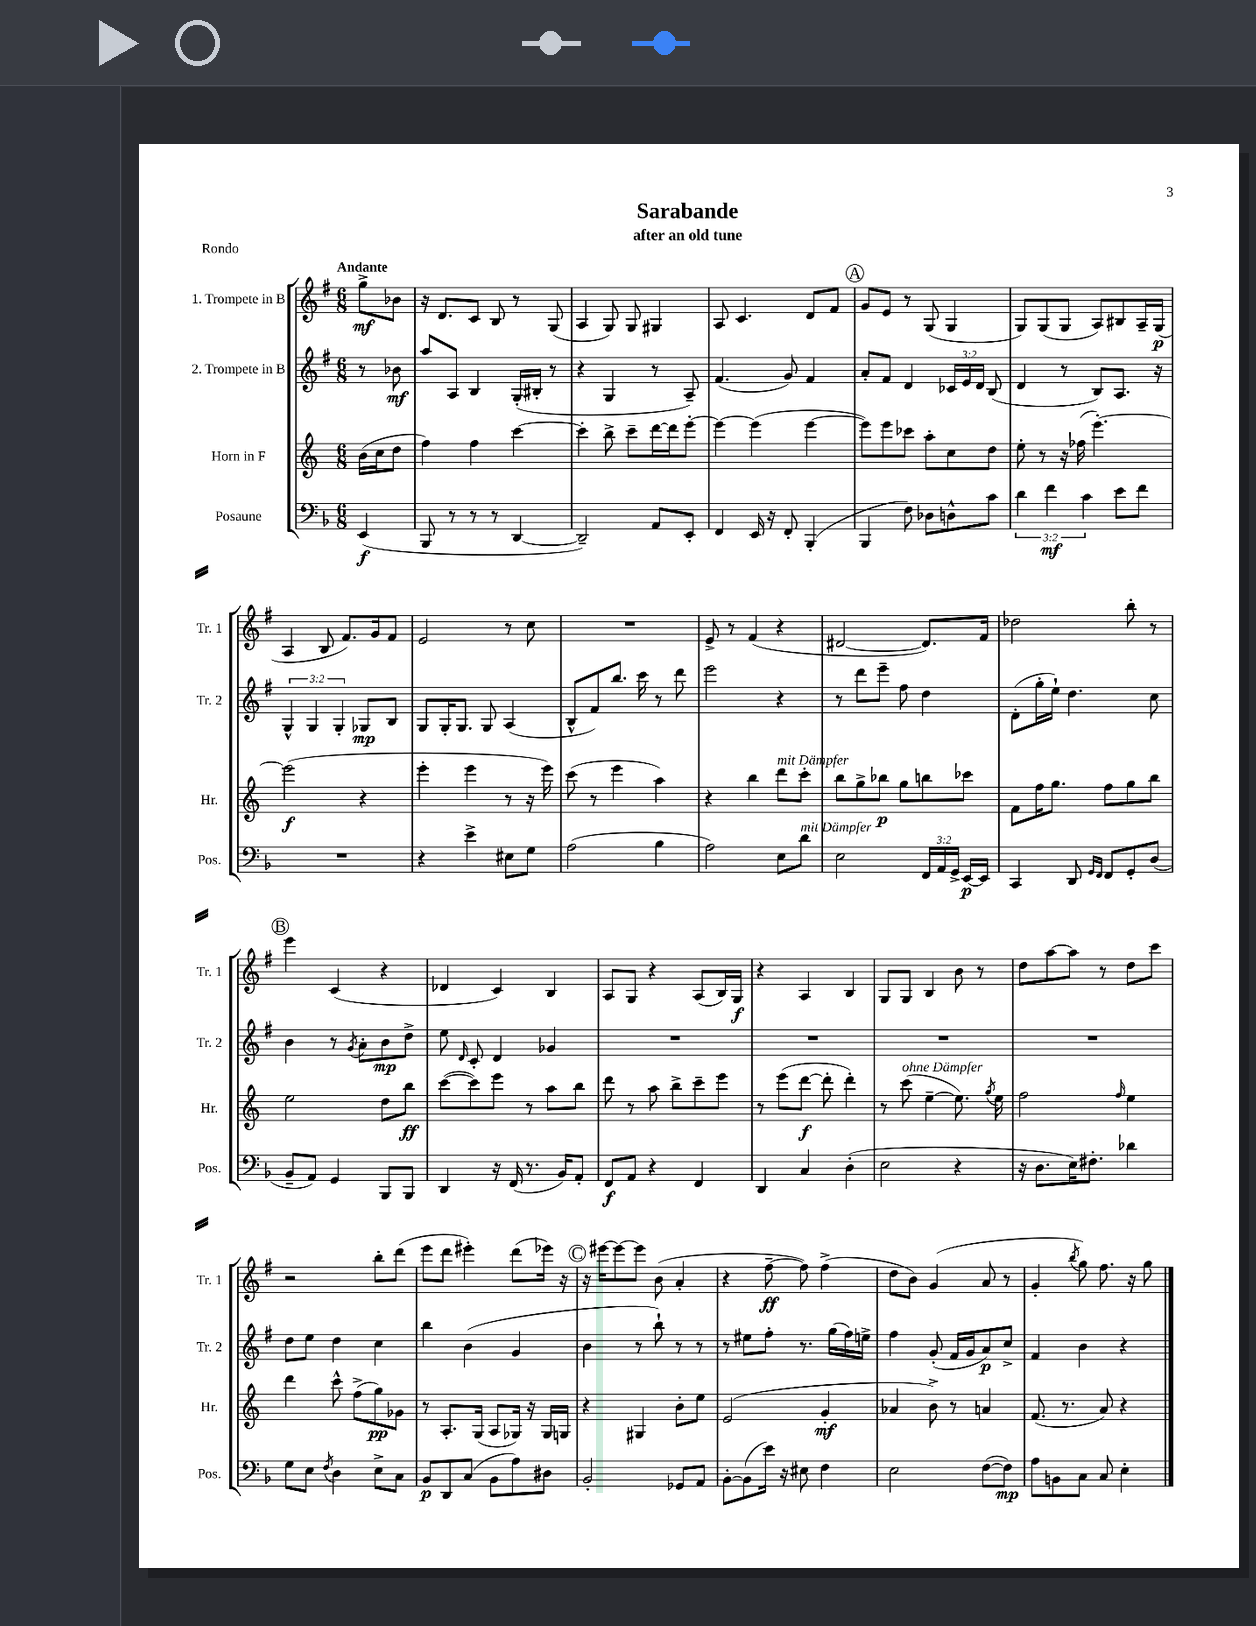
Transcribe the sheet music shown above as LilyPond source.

\header { title = "Sarabande" subtitle = "after an old tune" piece = "Rondo" }
<<
\new StaffGroup <<
\new Staff = "s0" \with { instrumentName = "1. Trompete in B" shortInstrumentName = "Tr. 1" } {
    \clef treble \key g \major \numericTimeSignature \time 6/8 \partial 4 \tempo "Andante"
    \autoBeamOff g''8[->\mf bes'8] |
    r16 d'8.[ c'8] b8 r8 g8( |
    a4 g8) g8 gis4 |
    a8 c'4. d'8[ fis'8] |
    \mark \markup { \circle "A" } g'8[ e'8] r8 g8( g4 |
    g8[) g8( g8] a8[) bis8 a16-- g16]\p( |
    a4 b8 fis'8.[) g'16 fis'8] |
    e'2 r8 c''8 |
    R2. |
    e'8-> r8 fis'4( r4 |
    dis'2~ dis'8.[) fis'16] |
    des''2 b''8-. r8 |
    \mark \markup { \circle "B" } e'''4 c'4( r4 |
    des'4 c'4) b4 |
    a8[ g8] r4 a8[( b16) g16]\f |
    r4 a4 b4 |
    g8[ g8] b4 b'8 r8 |
    d''8[ a''8~ a''8] r8 d''8[ c'''8] |
    r2 b''8[-. d'''8]( |
    e'''8[ d'''8] eis'''4-.) d'''8[( ees'''16]) r16 |
    \mark \markup { \circle "C" } r16 eis'''16[~ eis'''8~ eis'''8] b'8( a'4-. |
    r4 fis''8~--\ff fis''8) fis''4->( |
    d''8[ b'8]) g'4( a'8 r8 |
    g'4-. \acciaccatura { b''8 } g''8) fis''8. r16 g''8 \bar "|." |
}
\new Staff = "s1" \with { instrumentName = "2. Trompete in B" shortInstrumentName = "Tr. 2" } {
    \clef treble \key g \major \numericTimeSignature \time 6/8 \override Staff.TupletNumber.text = #tuplet-number::calc-fraction-text \partial 4
    \autoBeamOff r8 bes'8\mf |
    a''8[ a8] b4 g16[-.( bis16]-. r8 |
    r4 g4 r8 a8--) |
    fis'4.( g'8) fis'4 |
    \mark \markup { \circle "A" } a'8[-. fis'8] d'4 \tuplet 3/2 { ces'16[ e'16 d'16] } b8( |
    d'4 r8 b8[) a8.] r16 |
    \tuplet 3/2 { g4-^ g4 g4-. } ges8[\mp b8] |
    g8[ g16-. g8.] g8 a4( |
    b8[-^ fis'8) b''8.] c'''16 r8 d'''8 |
    e'''2 r4 |
    r8 d'''8[ e'''8]-- fis''8 d''4 |
    d'8[-.( g''16-. e''16]-!) d''4. c''8 |
    \mark \markup { \circle "B" } b'4 r8 \acciaccatura { g'8 } a'8[-. b'8\mp d''8]-> |
    e''8 \grace { d'16 } c'8-. d'4 ges'4 |
    R2. |
    R2. |
    R2. |
    R2. |
    d''8[ e''8] d''4 c''4 |
    b''4 b'4( g'4 |
    \mark \markup { \circle "C" } b'4 r8 b''8-!) r8 r8 |
    r8 eis''8[ fis''8]-. r8. g''16[( fis''16) e''16]-> |
    fis''4 g'8-.( fis'16[ g'16 a'8\p) c''8]-> |
    fis'4 b'4 r4 \bar "|." |
}
\new Staff = "s2" \with { instrumentName = "Horn in F" shortInstrumentName = "Hr." } {
    \clef treble \key c \major \numericTimeSignature \time 6/8 \partial 4
    \autoBeamOff b'16[( c''16 d''8] |
    f''4) f''4 c'''4~ |
    c'''4-. b''8-> c'''8[-- d'''16~ d'''16 e'''8]~-. |
    e'''4~ e'''4( e'''4~ |
    \mark \markup { \circle "A" } e'''8[) e'''8 ces'''8] a''8[-. c''8 d''8] |
    e''8-. r8 r16 fes''16( e'''4.~-.) |
    e'''2\f( r4 |
    e'''4-. e'''4 r8 r16 e'''16) |
    c'''8( r8 e'''4 a''4) |
    r4 b''4 d'''8[^\markup { \italic "mit Dämpfer" } c'''8]-. |
    b''8[ g''8-> bes''8]\p g''8[ b''8 ces'''8] |
    f'8[ f''16 g''8.] f''8[ g''8 b''8] |
    \mark \markup { \circle "B" } e''2 d''8[ b''8]\ff |
    c'''8[~( c'''8) e'''8] r8 a''8[ b''8] |
    d'''8 r8 a''8 b''8[-> c'''8-- e'''8] |
    r8 e'''8[( d'''8]~\f d'''8-. d'''4-.) |
    r8 c'''8^\markup { \italic "ohne Dämpfer" }( e''4~-- e''8.) \acciaccatura { g''8 } e''16 |
    f''2 \grace { f''16 } e''4 |
    d'''4 c'''8-^ f''8[->( g''8\pp) ges'8] |
    r8 a8.[-. g16]( a8[ ges16]) r16 ges16[ g16] |
    \mark \markup { \circle "C" } r4 gis4 b'8[-. e''8] |
    e'2( g'4-.\mf |
    aes'4 b'8->) r8 a'4 |
    f'8.( r8. a'8) r4 \bar "|." |
}
\new Staff = "s3" \with { instrumentName = "Posaune" shortInstrumentName = "Pos." } {
    \clef bass \key f \major \numericTimeSignature \time 6/8 \override Staff.TupletNumber.text = #tuplet-number::calc-fraction-text \partial 4
    \autoBeamOff e,4\f( |
    bes,,8 r8 r8 r8 d,4~ |
    d,2--) a,8[ e,8]-. |
    f,4 e,16 r16 f,8-. bes,,4-.( |
    \mark \markup { \circle "A" } bes,,4 f8) des8[ d8-^ c'8] |
    \tuplet 3/2 { d'4 f'4\mf c'4 } e'8[ f'8] |
    R2. |
    r4 e'4-> eis8[ g8] |
    a2( bes4 |
    a2) e8[ d'8]^\markup { \italic "mit Dämpfer" } |
    e2 \tuplet 3/2 { f,16[ a,16 g,16]-> } e,16[~\p e,16] |
    c,4 d,8 \grace { g,16[ f,16] } f,8[ g,8-. d8]( |
    \mark \markup { \circle "B" } bes,8[-- a,8]) g,4 bes,,8[ bes,,8] |
    d,4 r16 f,16( r8. bes,16[) a,8]-. |
    f,8[\f a,8] r4 f,4 |
    d,4 c4 d4-.( |
    e2 r4 |
    r16 d8.[ e16) fis8.]-. des'4 |
    g8[ e8] \acciaccatura { f8 } d4 e8[-> c8] |
    bes,8[\p d,8 c8]( bes,8[ a8) dis8] |
    \mark \markup { \circle "C" } bes,2-. ges,8[ a,8] |
    bes,8[~-. bes,8( e'16]) r16 eis8 f4 |
    e2 f8[~( f8]\mp) |
    a8[ b,8 c8] c8 e4-. \bar "|." |
}
>>
>>
\layout { \context { \Score \remove "Bar_number_engraver" } }
